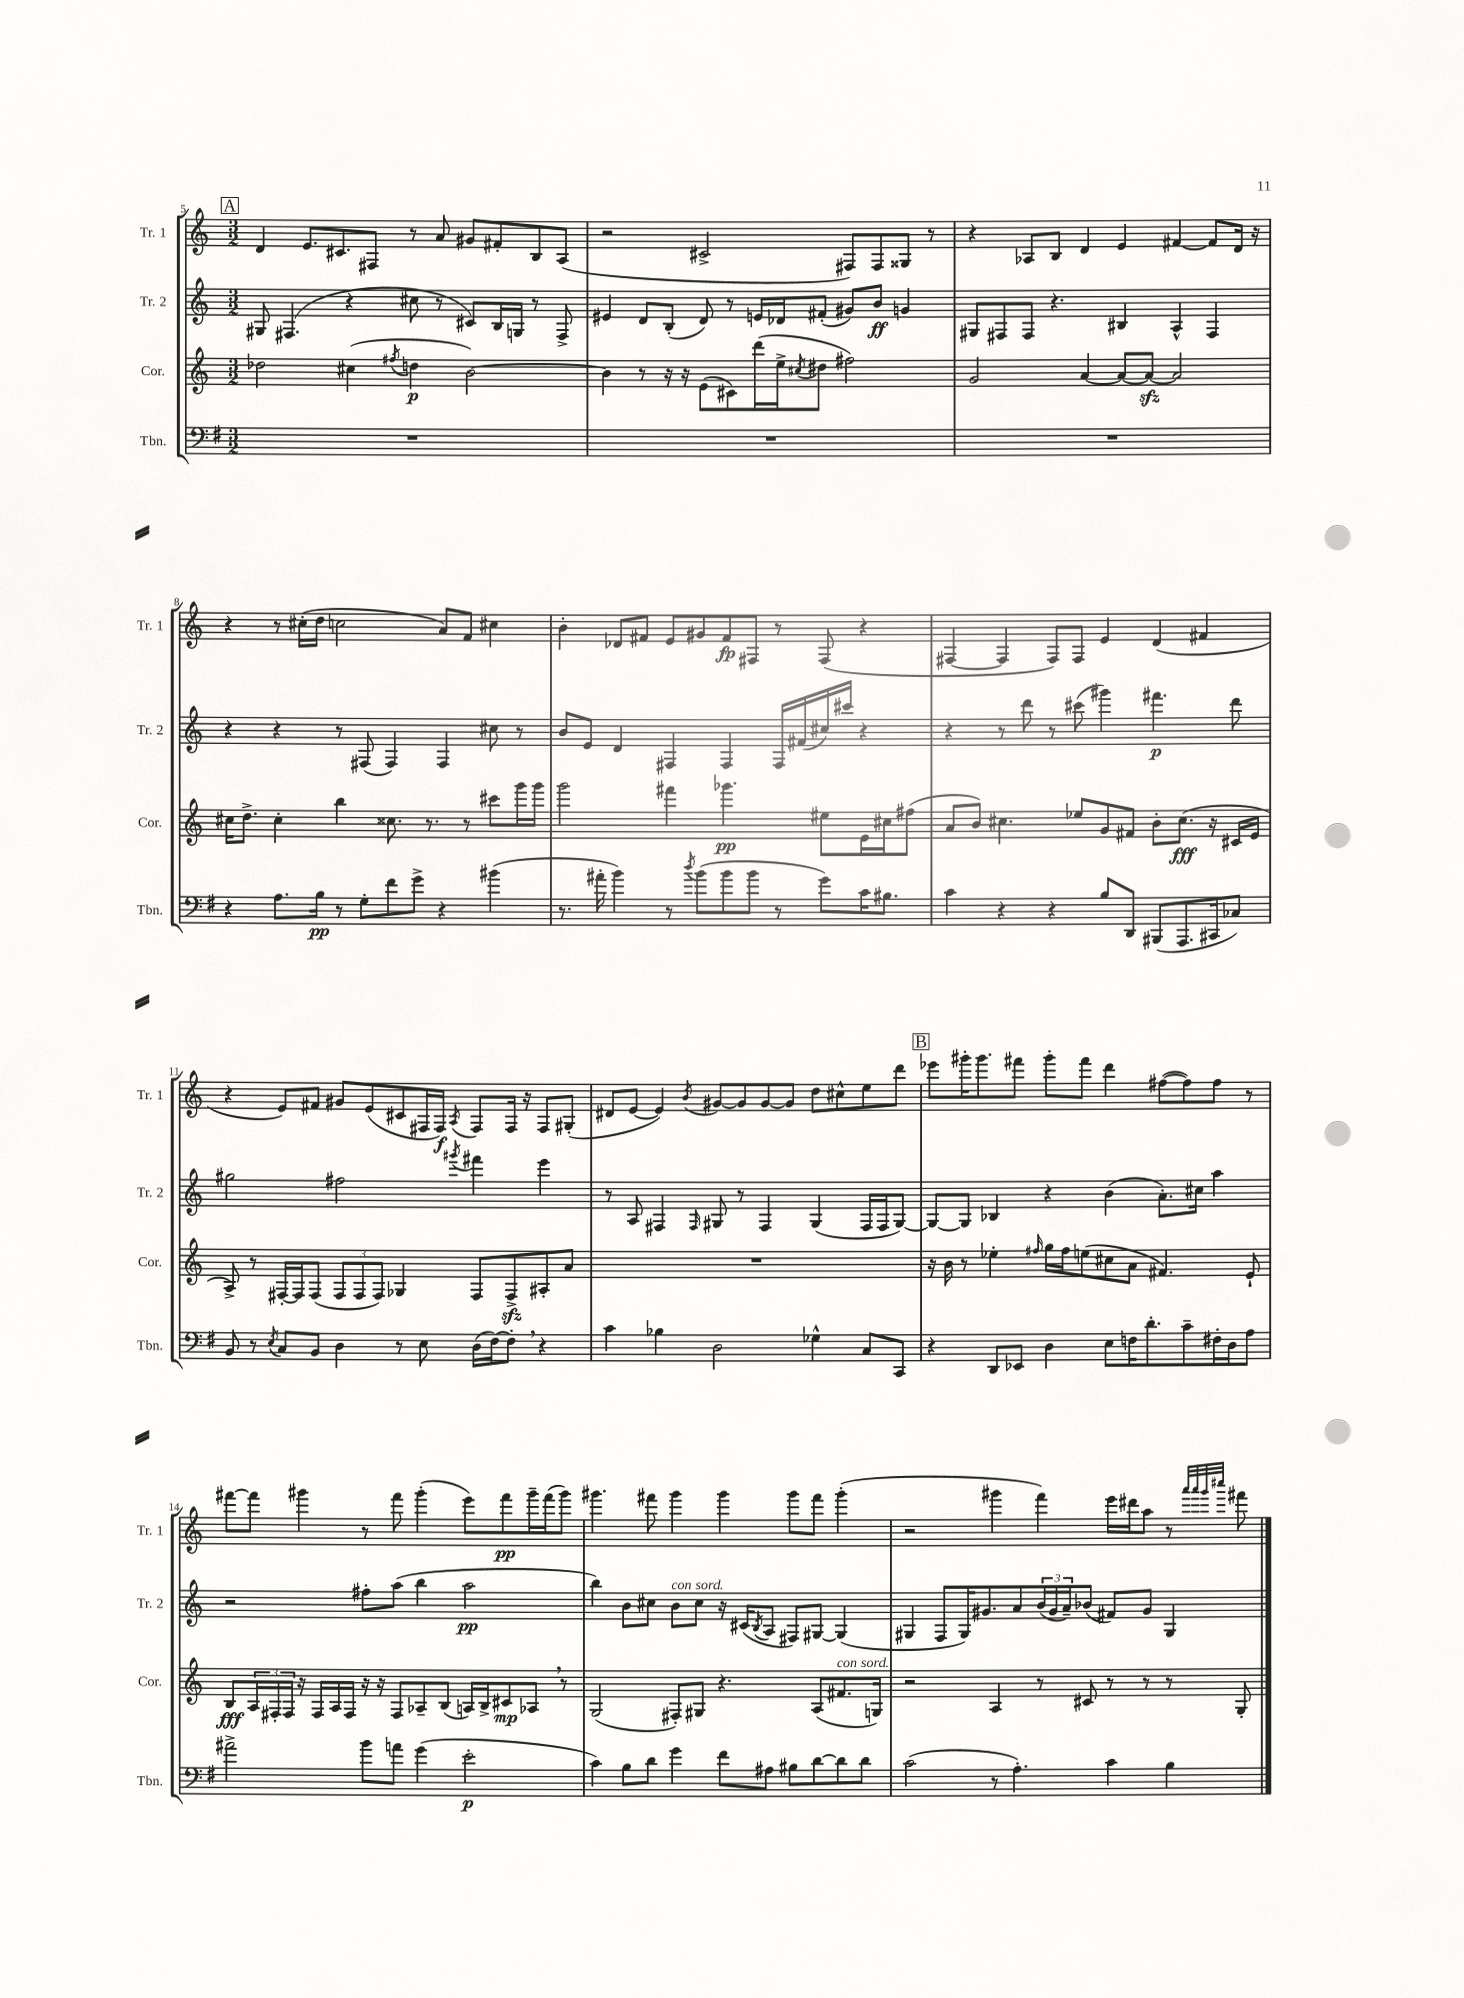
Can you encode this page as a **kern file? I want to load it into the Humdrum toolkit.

**kern	**kern	**kern	**kern
*staff4	*staff3	*staff2	*staff1
*clefF4	*clefG2	*clefG2	*clefG2
*k[f#]	*k[]	*k[]	*k[]
*M3/2	*M3/2	*M3/2	*M3/2
1.r	2dd-	8G#	4d
.	.	(4.F#	.
.	.	.	8.e
.	.	.	8.c#
.	(4cc#	4r	.
.	.	.	8F#
.	8qff#	.	.
.	4dd	8cc#	8r
.	.	8r	8a
.	[2b)	8c#)	8g#
.	.	16B	8f#'
.	.	16G	.
.	.	8r	8B
.	.	8F#^	(8A
=	=	=	=
1.r	4b]	4e#	2r
.	8r	8d	.
.	16r	(8B'	.
.	16r	.	.
.	(8e	8d)	2c#^
.	8c#)	8r	.
.	(16ddd	16e	.
.	16ee^	16d-	.
.	8qcc#	.	.
.	8dd#	(8f#'	.
.	2ff#)	8g#)	8F#)
.	.	8b	8F#
.	.	4g	8G##
.	.	.	8r
=	=	=	=
1.r	2g	8G#	4r
.	.	8F#	.
.	.	8F#	8A-
.	.	4.r	8B
.	[4a	.	4d
.	8a_	4B#	4e
.	8a_	.	.
.	2a]	4A^^	[4f#
.	.	4F#	8f#]
.	.	.	16d
.	.	.	16r
=	=	=	=
4r	16cc#	4r	4r
.	8.dd^	.	.
8.A	4cc#'	4r	8r
.	.	.	(16cc#'
16B	.	.	16dd
8r	4bb	8r	2cc
8G'	.	(8F#	.
8f#	8.cc##	4F#)	.
8g^	.	.	.
.	8.r	.	.
4r	.	4F#	8a)
.	8r	.	8f
(4b#	8ccc#	8cc#	4cc#
.	16ggg	8r	.
.	16ggg	.	.
=	=	=	=
8.r	2ggg	8b	4b'
.	.	8e	.
16a#'	.	.	.
4b)	.	4d	8d-
.	.	.	8f#
8r	4fff#	4F#	8e
8qdd	.	.	.
(8b	.	.	8g#
8b	4.ggg-	4F#	8f#
8b	.	.	8F#
8r	.	16F#	8r
.	.	(16f#	.
8g)	8ee#	16cc#)	(8F#
.	.	16ccc#	.
16c	16e	4r	4r
8.B#	16cc#	.	.
.	(8ff#	.	.
=	=	=	=
4c	8a	4r	[4F#
.	8b)	.	.
4r	4.cc#	8r	4F#]
.	.	8ddd	.
4r	.	8r	8F#)
.	8ee-	(8ccc#	8F#
8B	8g	4ggg#)	4e
8DD	8f#	.	.
(8BBB#	8b'	4.fff#	(4d
8.AAA	(8.cc#	.	.
.	.	.	4f#
16CC#	16r	.	.
8C-)	16c#	8ddd	.
.	16e	.	.
=	=	=	=
8BB	8A^)	2gg#	4r
8r	8r	.	.
8qE	.	.	.
8C	[16F#'	.	8e)
.	16F#]	.	.
8BB	(8F#	.	8f#
4D	12F#	2ff#	8g#
.	12F#	.	.
.	.	.	(8e
.	12F#)	.	.
8r	4G-	.	8c#
8E	.	.	16F#
.	.	.	16F#)
.	.	8qggg#	8qA
(16D	8F#	4fff#	8F#
[16F#)	.	.	.
8F#']	8F#^	.	16F#
.	.	.	16r
4r	8A#'	4eee	8F#
.	8a	.	(8G#'
=	=	=	=
4c	1.r	8r	8d#
.	.	8A	[8e
4B-	.	4F#	4e])
.	.	16qqF#	8qb
2D	.	8G#	[8g#
.	.	8r	8g#]
.	.	4F#	[8g#
.	.	.	8g#]
4G-^^	.	(4G#	8dd
.	.	.	8cc#^^
8C	.	16F#	8ee
.	.	16F#	.
8CC	.	[8G#)	8ddd
=	=	=	=
4r	16r	8G#_	8eee-
.	16b	.	.
.	8r	8G#]	16ggg#'
.	.	.	8.ggg#
8DD	4ee-'	4B-	.
8EE-	.	.	8fff#
.	16qqff#	.	.
4D	16gg	4r	8ggg#'
.	16ff#	.	.
.	(8ee	.	8fff#
8E	8cc#	(4b	4ddd
16F	8a	.	.
8.d'	.	.	.
.	4.f#)	8.a')	([8ff#
8c~	.	.	8ff#])
.	.	16cc#	.
16F#'	.	4aa	8ff#
16D	.	.	.
8A	8e`	.	8r
=	=	=	=
2a#^	8B	2r	[8fff#
.	24A	.	8fff#]
.	24F#'	.	.
.	24F#	.	.
.	16r	.	4ggg#
.	16F#	.	.
.	16A	.	.
.	16F#	.	.
8b	16r	8ff#'	8r
.	16r	.	.
8a	8F#	(8aa	8fff#
(4g	8A-~	4bb	(4ggg#'
.	(8B	.	.
2e'	16A)	2aa	8eee)
.	16B^	.	.
.	8c#	.	8fff#
.	8A-	.	16ggg#~
.	.	.	(16fff#
.	8r	.	8ggg#)
=	=	=	=
4c)	(2G	4bb)	4.ggg#
8B	.	8b	.
8d	.	8cc#	8fff#
4g	8F#')	8b	4ggg#
.	8G#	8cc#	.
8f#	4.r	16r	4ggg#
.	.	(16c#	.
.	.	8qB	.
8A#	.	8A	.
8B#	.	8F#)	8ggg#
[8d	(8A	[8G#	8fff#
8d]	8.f#	(4G#]	(4ggg#'
8d	.	.	.
.	16G)	.	.
=	=	=	=
(2c	2r	4G#	2r
.	.	8F	.
.	.	16G#)	.
.	.	8.g#	.
8r	4A	.	4ggg#
4.A')	.	8a	.
.	8r	(24b	4fff)
.	.	24g#	.
.	.	24a~)	.
.	8c#	(8b-	.
4c	8r	8f#)	16eee
.	.	.	16ddd#
.	8r	8g#	8aa
4B	8r	4G#	8r
.	.	.	32qqaaa
.	.	.	32qqaaa
.	.	.	32qqggg#
.	.	.	32qqcccc#
.	8G'	.	8fff#
==	==	==	==
*-	*-	*-	*-
